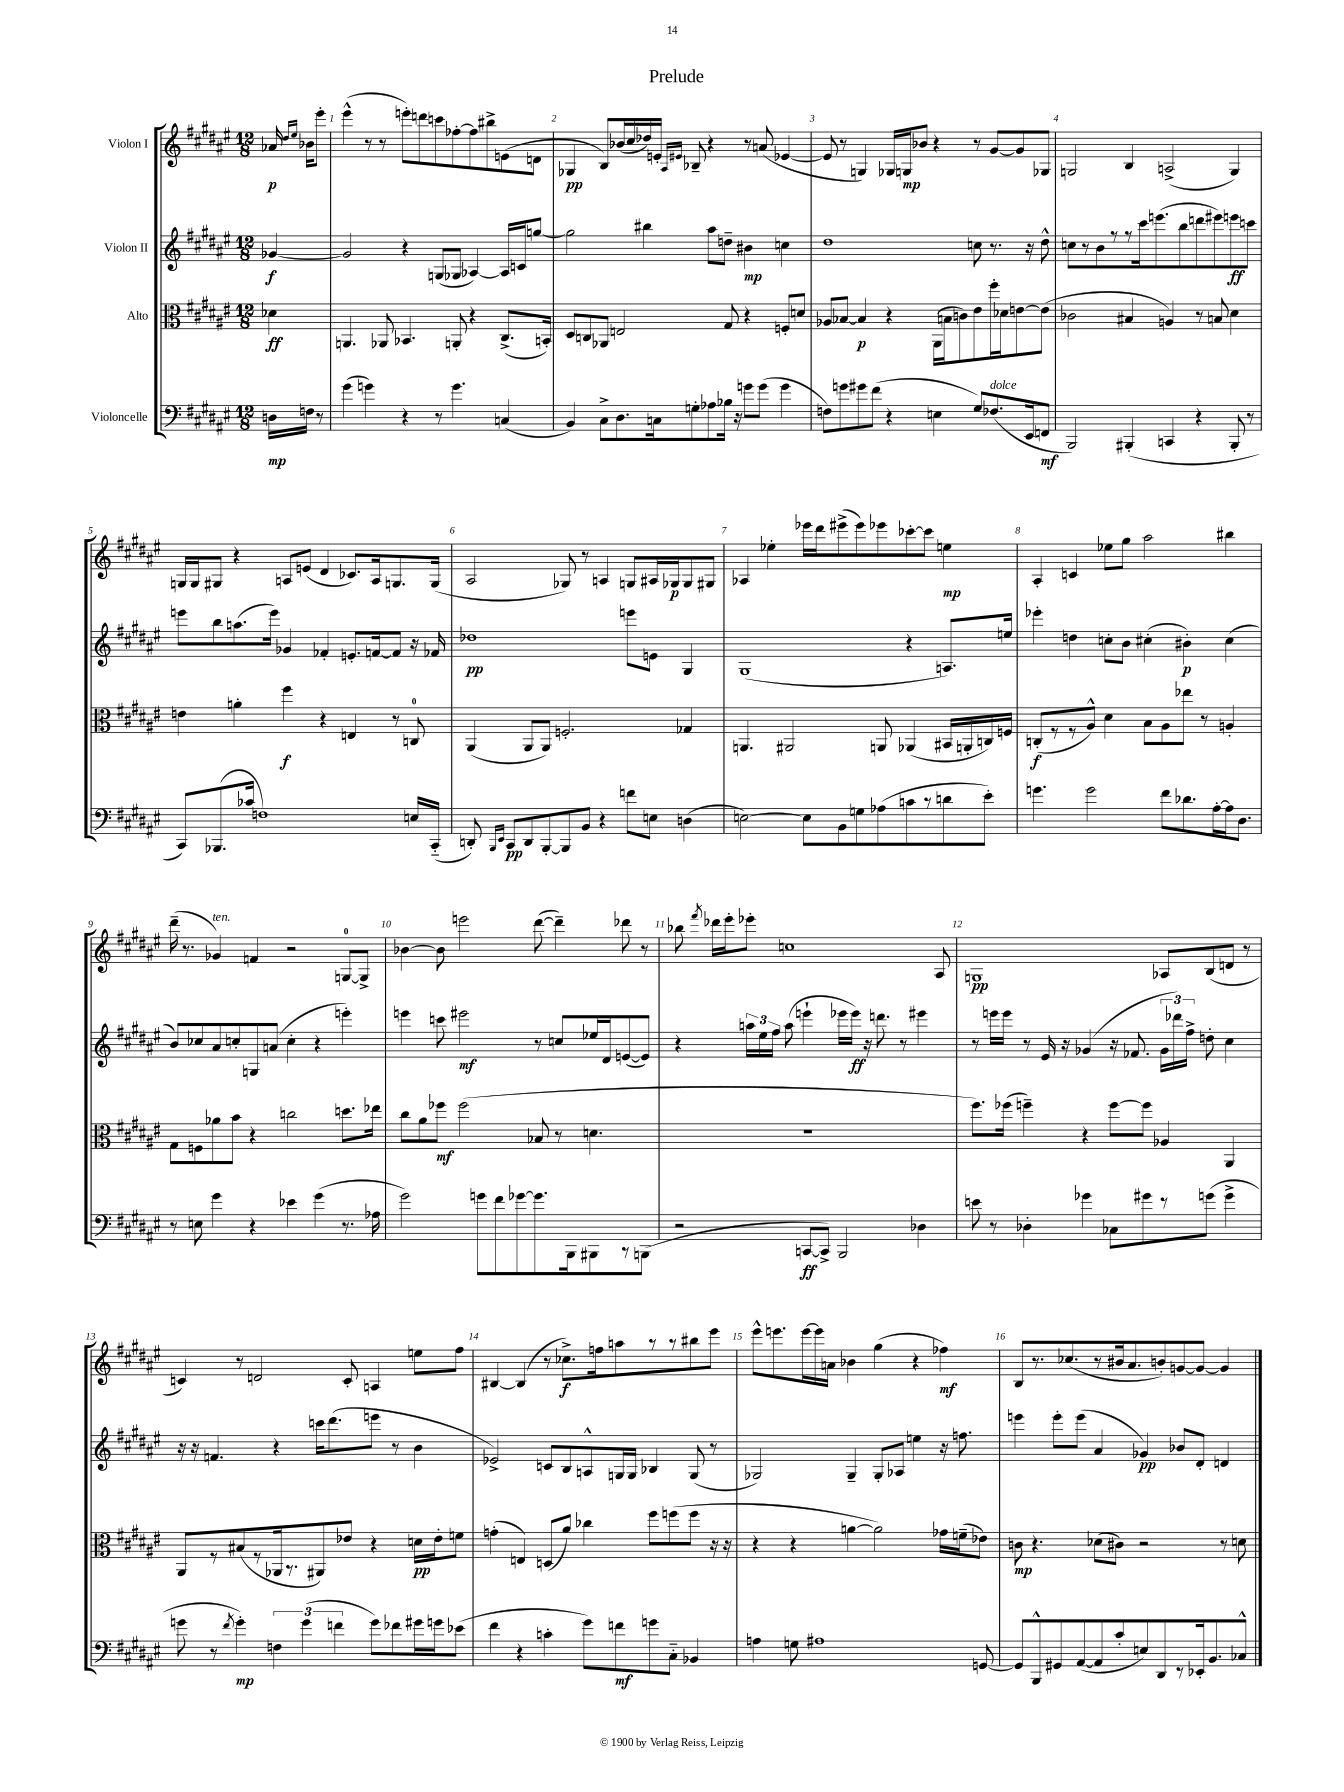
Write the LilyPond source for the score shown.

\header { title = "Prelude" }
<<
\new StaffGroup <<
\new Staff = "s0" \with { instrumentName = "Violon I" } {
    \clef treble \key fis \major \numericTimeSignature \time 12/8 \partial 4
    \autoBeamOff aes'16\p \grace { dis''16[ eis''16] } bes'16[ eis'''8]-. |
    eis'''4-^( r8 r8 e'''8[-.) d'''8 c'''8 fes''8~-. fes''8 bis''8-> e'8( d'8] |
    ges4\pp b8[) bes'16( cis''16 des''16) e'16]-. \grace { ais16[ eis'16] } bes8-- r4 r8 a'8( ees'4~ |
    ees'8 r8 g4) ges16[ g16\mp bes'8] r4 r8 gis'8[~ gis'8 ges8] |
    g2 b4 a2->( g4) |
    g16[ g16 gis8] r4 a8[ e'8]( dis'4 ces'8.[) a16 g8. g16]( |
    ais2 ges8) r8 a4 g8[ ais16 ges16\p ges8 gis8] |
    aes4 ees''4-. ees'''16[ dis'''16 eis'''8->( eis'''8) ees'''8 ces'''8~-. ces'''8] e''4\mp |
    ais4-. c'4 ees''8[ gis''8] ais''2 bis''4 |
    dis'''16--( r8. ges'4^\markup { \italic "ten." }) f'4 r2 g8[-0~ g8]-> |
    bes'4~ bes'8 e'''2 dis'''8~( dis'''4--) des'''8 r8 |
    bes''8 \acciaccatura { fis'''8 } des'''16[ eis'''16-. ees'''8]-. c''1 ais8 |
    g1\pp aes8[ b8( d'8] r8 |
    c'4) r8 d'2 c'8-. a4 e''8[ fis''8] |
    bis4~ bis4( r8 ces''8.[->\f) f''16 a''8 r8 r8 bis''8 eis'''8] |
    eis'''8[-^ e'''8. e'''16~ e'''16 a'16] bes'4 gis''4( r4 fes''4\mf) |
    b8[ r8. ces''8.( r8 bis'16 ais'8. b'8-.) g'8~ g'8]~ g'4 \bar "|." |
}
\new Staff = "s1" \with { instrumentName = "Violon II" } {
    \clef treble \key fis \major \numericTimeSignature \time 12/8 \partial 4
    \autoBeamOff ges'4~\f |
    ges'2 r4 g8[( ges8] aes4~) aes16[ c'16 g''8]~ |
    g''2 bis''4 ais''8[ d''8]-- bis'4\mp c''4 |
    dis''1 c''8 r8. r16 dis''8-^ |
    c''8[ r8 b'8 r8 r8 cis'''16 e'''8.( b''8 d'''8 eis'''8) e'''8\ff c'''8] |
    e'''8[ b''8 a''8.( e'''16]) ges'4 fes'4-. e'8.[-. f'16~ f'8] r16 fes'16 |
    des''1\pp e'''8[ e'8] gis4 |
    gis1( r4 a8.[) e''16] |
    ees'''4-. d''4 c''8[-. b'8] cis''4-.( bis'4-.\p) cis''4( |
    b'8[) ces''8 ais'8 c''8-. g8 a'8]( c''4-. r4 e'''4-.) |
    e'''4 c'''8 eis'''2\mf r8 c''8[ ees''16 dis'16 e'8~( e'8]) |
    r4 \tuplet 3/2 { a''16[ eis''16 fis''16] } a''8( e'''4-! ees'''16[ ees'''16]\ff) r16 d'''8. r8 eis'''4 |
    r8 e'''16[ e'''16] r8 eis'16 r16 ges'4( r16 fes'8. \tuplet 3/2 { ges'16[ des'''16) fis''16]-> } d''8-. cis''4 |
    r16 r16 f'4. r4 c'''16[ dis'''8.( e'''8] r8 b'4 |
    ees'2->) c'8[ b8 a8-^ g16 g16] bes4 g8( r8 |
    ges2) ges4-- ges8[-. aes8] e''4 r16 f''8. |
    e'''4 e'''8[-. e'''8]( ais'4 ges'4\pp) bes'8[ dis'8]-. d'4 \bar "|." |
}
\new Staff = "s2" \with { instrumentName = "Alto" } {
    \clef alto \key fis \major \numericTimeSignature \time 12/8 \partial 4
    \autoBeamOff des'4\ff |
    a,4. aes,8 bes,4. a,8-. r4 cis8.[->( b,16]-.) |
    dis8[ c8 aes,8] e2 gis8 r4 f8[-. d'8] |
    aes8[ bes8]~ bes4\p r4 ais,16[( b16 c'8) eis'8 fis''16-. des'16 e'8~ e'8]( |
    ces'2 bis4 a4) r8 b8 dis'4 |
    e'4 a'4-. fis''4\f r4 e4 r8 c8-0 |
    ais,4( ais,8[ ais,8]) f2.-. ges4 |
    a,4. ais,2 a,8 aes,4( bis,16[ a,16-. c16) f16] |
    c8[-.\f( r8 r8 ais8]-^) dis'4 b8[ ais8 ees''8] r8 a4-. |
    gis8[ f8 aes'8 b'8] r4 c''2 d''8.[ ees''16] |
    cis''8[ ais'8 fes''8]\mf fes''2( bes8 r8 d'4. |
    R1. |
    fis''8.[) fes''16]( f''4--) r4 f''8[~ f''8] aes4 ais,4 |
    ais,8[ r8 bis8( r8 aes,16 r8. ais,8) ees'8] r4 d'16[\pp ees'16-. f'8] |
    g'4-.( e4) d8[( ais'8]) ces''4 fis''8[ f''8( f''8] r16 r16 |
    r4 r4 a'4~ a'2) ges'16[ f'16--( ees'8]) |
    c'8\mp r4. des'8[( cis'8]) r2 r8 d'8 \bar "|." |
}
\new Staff = "s3" \with { instrumentName = "Violoncelle" } {
    \clef bass \key fis \major \numericTimeSignature \time 12/8 \partial 4
    \autoBeamOff d16[\mp f16] r8 |
    gis'4( g'4) r4 r8 g'4. c4( |
    b,4) cis8[-> dis8. c16 g8-. aes8 bes16] r16 g'8[ g'8]( g'4 |
    f8[) g'8 gis'8 fis'8]( r4 e4 gis8[) fes8.^\markup { \italic "dolce" }( eis,16 f,8]\mf |
    b,,2) bis,,4-.( c,4 r4 bis,,8-. r8 |
    cis,8[) bes,,8.( ces'16] f1) e16[ cis,16]-_( |
    d,8-.) \grace { b,,16[ eis,16] } cis,8[\pp d,8 b,,8~-. b,,8 b,8] r4 f'8[ e8] d4( |
    e2~) e8[ b,8 g8 aes8( c'8 r8 d'8 eis'8]-.) |
    g'4. g'2 fis'8[ des'8. ais16~-. ais16 dis8.] |
    r8 e8 gis'4 r4 ees'4 gis'4( r8. aes16 |
    gis'2) g'8[ fis'8 ges'8~ ges'8. b,,16 bis,,8 r8 b,,8]( |
    r2 c,8[~\ff c,8]->) b,,2 des4 |
    e'8 r8 des4-. ges'4 ces8[ gis'8 r8 g'8]( g'4-> |
    g'8 r8 \acciaccatura { fis'8 } g'4-.\mp) \tuplet 3/2 { f4 g'4( f'4 } g'8[) fes'8 gis'16 g'16 ees'8]( |
    fis'4 r4 c'4-. gis'8[) f'8\mf g'8 cis8]-_ bes,4 |
    a4 g8 ais1 g,8~ |
    g,8[ b,,8-^ gis,8 ais,8~( ais,8 cis'8-. e8) dis,8 r8 ees,16-. b,8. ces8]-^ \bar "|." |
}
>>
>>
\layout { \context { \Score \override BarNumber.break-visibility = ##(#f #t #t) barNumberVisibility = #all-bar-numbers-visible } }
